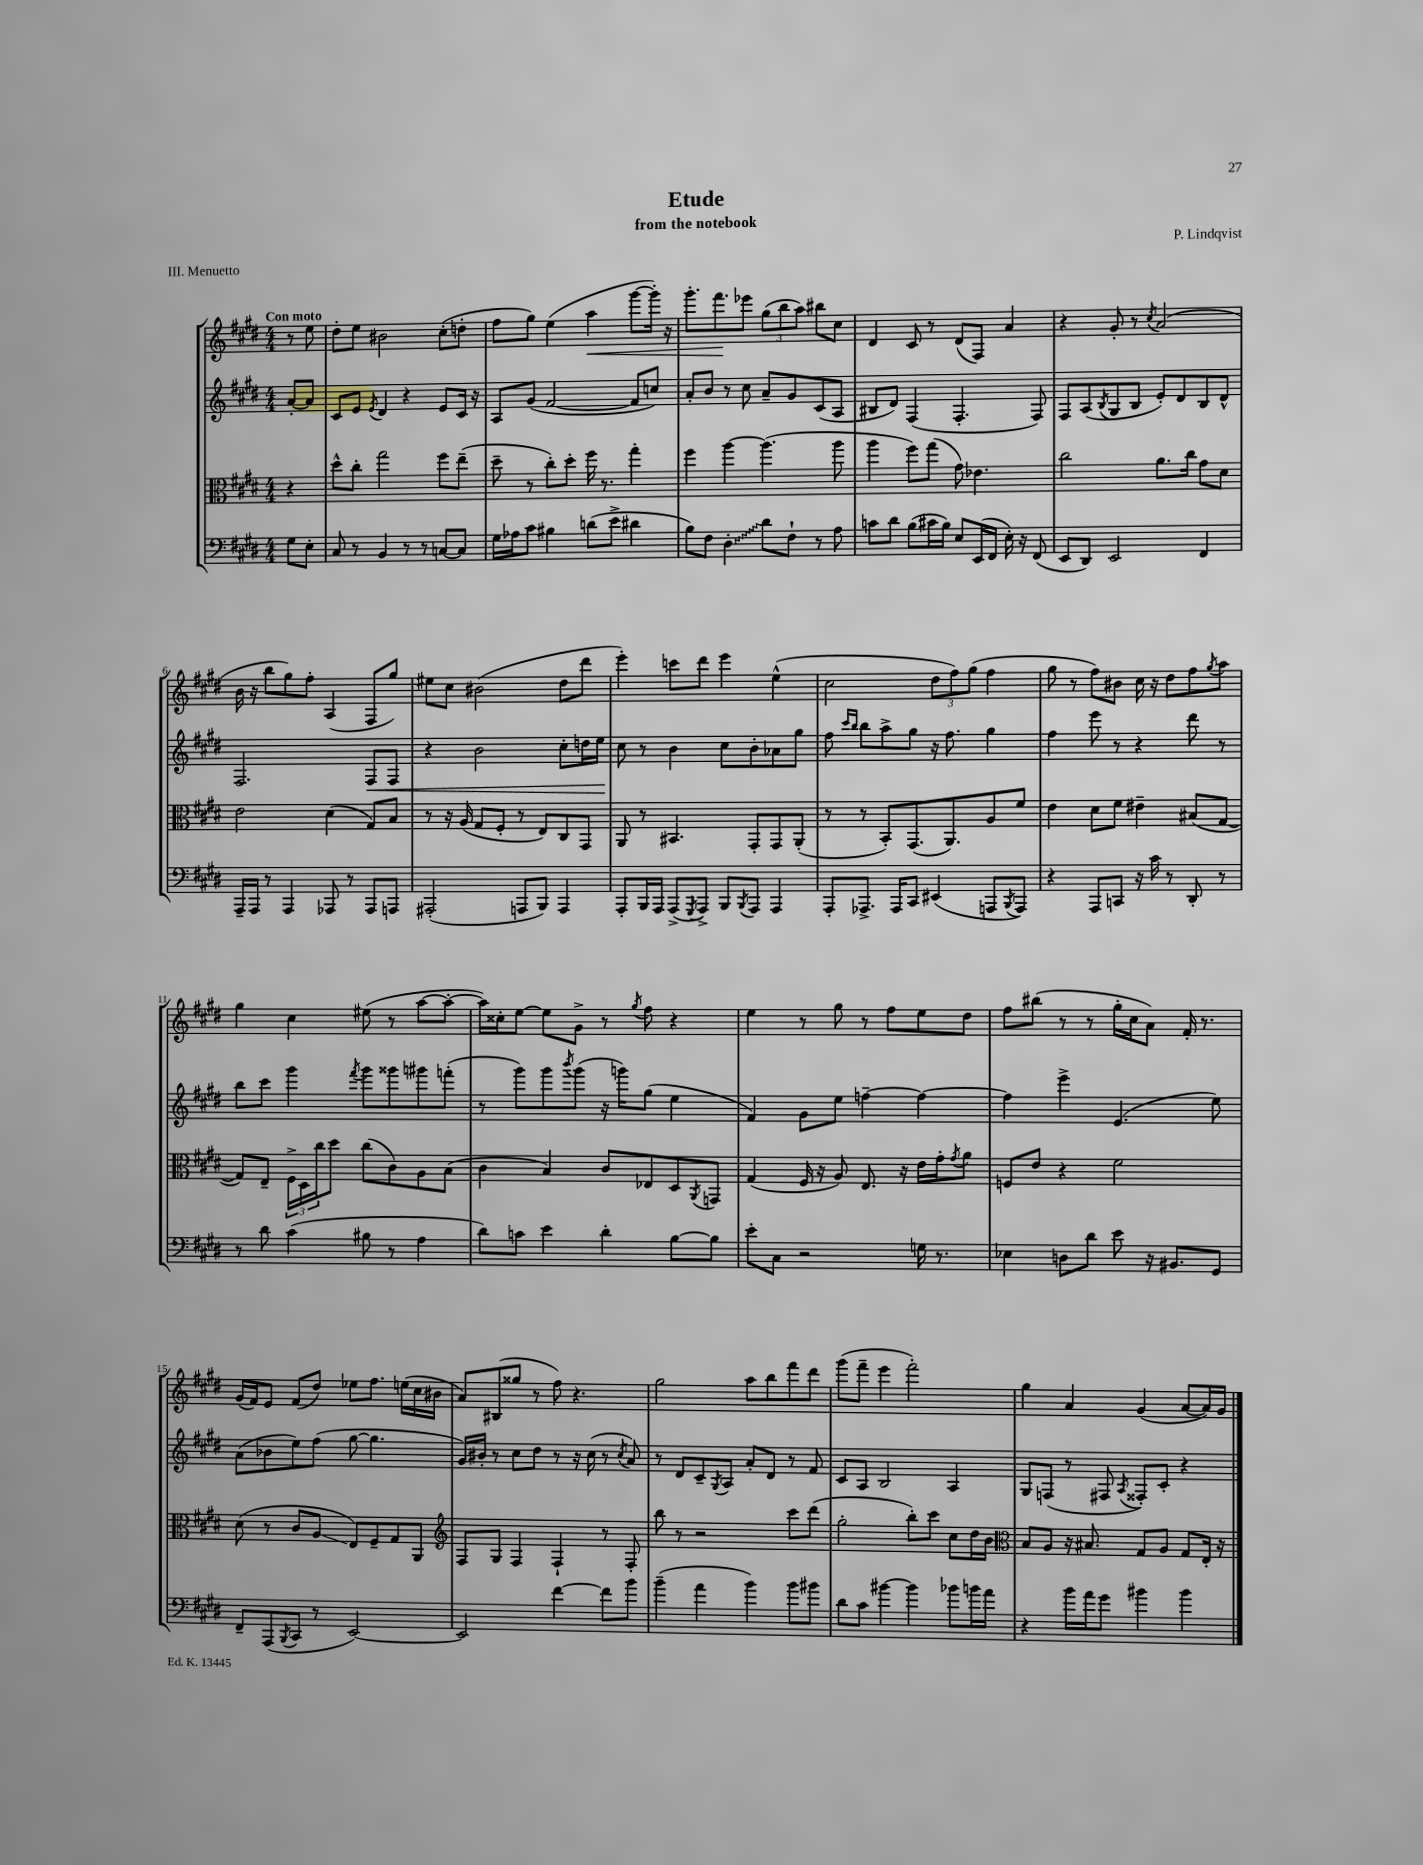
\header { title = "Etude" composer = "P. Lindqvist" subtitle = "from the notebook" piece = "III. Menuetto" }
<<
\new StaffGroup <<
\new Staff = "s0" {
    \clef treble \key e \major \numericTimeSignature \time 4/4 \partial 4 \tempo "Con moto"
    r8 e''8 |
    dis''8-. e''8 bis'2 cis''8-.( d''8-. |
    fis''8 gis''8) e''4( a''4\< gis'''8~ gis'''16-.) r16 |
    gis'''8.-. fis'''8.\! ees'''8 \tuplet 3/2 { gis''8( b''8 a''8) } bis''8 cis''8 |
    dis'4 cis'8 r8 dis'8( fis8) a'4 |
    r4 gis'8-. r8 \acciaccatura { cis''8 } a'2( |
    b'16 r16 b''8 gis''8) fis''8-. a4( fis8 gis''8) |
    eis''8 cis''8 bis'2( dis''8 dis'''8 |
    e'''4-.) c'''8 dis'''8 e'''4 e''4-^( |
    cis''2 \tuplet 3/2 { dis''8 fis''8) gis''8( } fis''4 |
    gis''8 r8 fis''8) bis'8 cis''16 r16 dis''8 fis''8 \acciaccatura { gis''8 } a''8 |
    gis''4 cis''4 eis''8( r8 a''8~ a''8~-. |
    a''16) cisis''16-. e''8~ e''8 gis'8-> r8 \acciaccatura { gis''8 } fis''8 r4 |
    e''4 r8 gis''8 r8 fis''8 e''8 dis''8 |
    fis''8 bis''8( r8 r8 gis''16-. cis''16 a'8) fis'16-. r8. |
    gis'16( fis'16) e'8 fis'8( dis''8) ees''8 fis''8. e''16( cis''16 bis'16 |
    a'8) bis8( gisis''8 r8 fis''8) r4. |
    gis''2 a''8 b''8 fis'''8 dis'''8 |
    gis'''8( fis'''8-- e'''4 fis'''2-.) |
    gis''4 a'4 gis'4( a'8~ a'16) gis'16 \bar "|." |
}
\new Staff = "s1" {
    \clef treble \key e \major \numericTimeSignature \time 4/4 \partial 4
    a'8~-. a'8 |
    cis'8 e'8 \acciaccatura { e'8 } dis'4 r4 e'8 cis'16 r16 |
    a8 gis'8( fis'2~ fis'8 c''8) |
    a'8-. b'8 r8 cis''8 a'8-- gis'8 cis'8( a8 |
    bis8 dis'8) fis4( fis4.-. fis8) |
    fis8 a8( \acciaccatura { b8 } gis8 b8 e'8-.) dis'8 b8 dis'8-^ |
    fis2. fis8\< fis8 |
    r4 b'2 cis''8-. d''16 e''16\! |
    cis''8 r8 b'4 cis''8 b'8-. aes'8 gis''8 |
    fis''8 \grace { cis'''16 b''16 } b''8 a''8-> gis''8 r16 fis''8. gis''4 |
    fis''4 e'''8 r8 r4 dis'''8 r8 |
    b''8 cis'''8 gis'''4 \acciaccatura { fis'''8 } gis'''8 gisis'''8 gis'''8 f'''8-.( |
    r8 gis'''8) gis'''8 \acciaccatura { b'''8 } gis'''8( r16 g'''16) gis''8( e''4 |
    fis'4) gis'8 e''8 f''4~-- f''4~ |
    f''4 e'''4-> e'4.( e''8) |
    a'8( bes'8 e''8) fis''8( gis''8~ gis''4. |
    gis'16) bis'16-. r8 cis''8 dis''8 r8 r16 cis''16( r8 \acciaccatura { cis''8 } a'8) |
    r8 dis'8 cis'8-- \acciaccatura { gis8 } a8 a'8-. dis'8 r8 fis'8 |
    cis'8 a8 b2 a4 |
    gis8 f8( r8 fis8 \acciaccatura { a8 } fisis8-.) cis'8-. r4 \bar "|." |
}
\new Staff = "s2" {
    \clef alto \key e \major \numericTimeSignature \time 4/4 \partial 4
    r4 |
    dis''8-^ cis''8-. gis''2 fis''8 e''8--( |
    dis''8-- r8 cis''8-.) dis''8-. fis''16 r8. gis''4-. |
    fis''4 a''4~ a''4.( a''8 |
    a''4 fis''8) gis''8( gis'8) ees'4. |
    cis''2 a'8. cis''16 gis'8 dis'8 |
    e'2 dis'4( gis8) b8 |
    r8 r16 a16( gis8 fis8-. r8 e8) cis8 gis,8 |
    a,8 r8 bis,4. gis,8-. gis,8 a,8-.( |
    r8 r8 b,8-.) gis,8.( a,8.) a8 fis'8 |
    e'4 dis'8 fis'8 eis'4-- bis8( gis8~ |
    gis8) e8-- \tuplet 3/2 { fis16-> dis16 cis''16 } dis''8 cis''8( cis'8) a8 b8( |
    cis'4 b4) cis'8 ees8 dis8 \acciaccatura { a,8 } g,8 |
    gis4( fis16 r16 a8) e8. r16 e'16 gis'16-. \acciaccatura { gis'8 } a'8 |
    f8 e'8 r4 fis'2 |
    dis'8( r8 cis'8 a8\glissando e8) fis8-- gis8 a,8 |
    \clef treble fis8 gis8 fis4 fis4-! r8 fis8-. |
    b''8 r8 r2 cis'''8 dis'''8( |
    gis''2-. b''8-.) cis'''8 cis''8 dis''16 b'16 |
    \clef alto b8 a8 r16 bis8. gis8 a8 gis8 e16-. r16 \bar "|." |
}
\new Staff = "s3" {
    \clef bass \key e \major \numericTimeSignature \time 4/4 \partial 4
    gis8 e8-. |
    cis8 r8 b,4 r8 r8 c8~ c8 |
    gis16 aes16 cis'8 bis4 d'8( e'8-> dis'4 |
    b8) fis8 \once \override Glissando.style = #'zigzag dis4-.\glissando dis'8 fis8-! r8 a8 |
    c'8 dis'8 b8( cis'16 b16) e8 e,16( fis,16 e16-.) r16 fis,8( |
    e,8 dis,8) e,2 fis,4 |
    a,,16-- a,,16 r8 a,,4 aes,,8 r8 aes,,8 a,,8 |
    ais,,2-.( a,,8 b,,8) a,,4 |
    a,,8-. b,,16 a,,16 a,,8->( \acciaccatura { gis,,8 } a,,8->) b,,8 \acciaccatura { b,,8 } a,,8 a,,4 |
    a,,8-. aes,,8.-> aes,,16 cis,8 eis,4( a,,8 \acciaccatura { b,,8 } a,,8) |
    r4 a,,8 c,8 r16 cis'16 r8 dis,8-. r8 |
    r8 dis'8 cis'4( bis8 r8 a4 |
    dis'8) c'8 e'4 dis'4-. b8~ b8 |
    e'8-. cis8 r2 g16 r8. |
    ees4 d8 dis'8 e'8 r16 bis,8. gis,8 |
    fis,8-- a,,8( \acciaccatura { b,,8 } cis,8 r8 e,2~) |
    e,2 fis'4~ fis'8 b'8 |
    b'4--( a'4 b'4) b'8 bis'8 |
    dis'8 cis'8 bis'4~ bis'4 bes'8 b'16 a'16 |
    r4 b'16 a'16 gis'8 bis'4 bis'4 \bar "|." |
}
>>
>>
